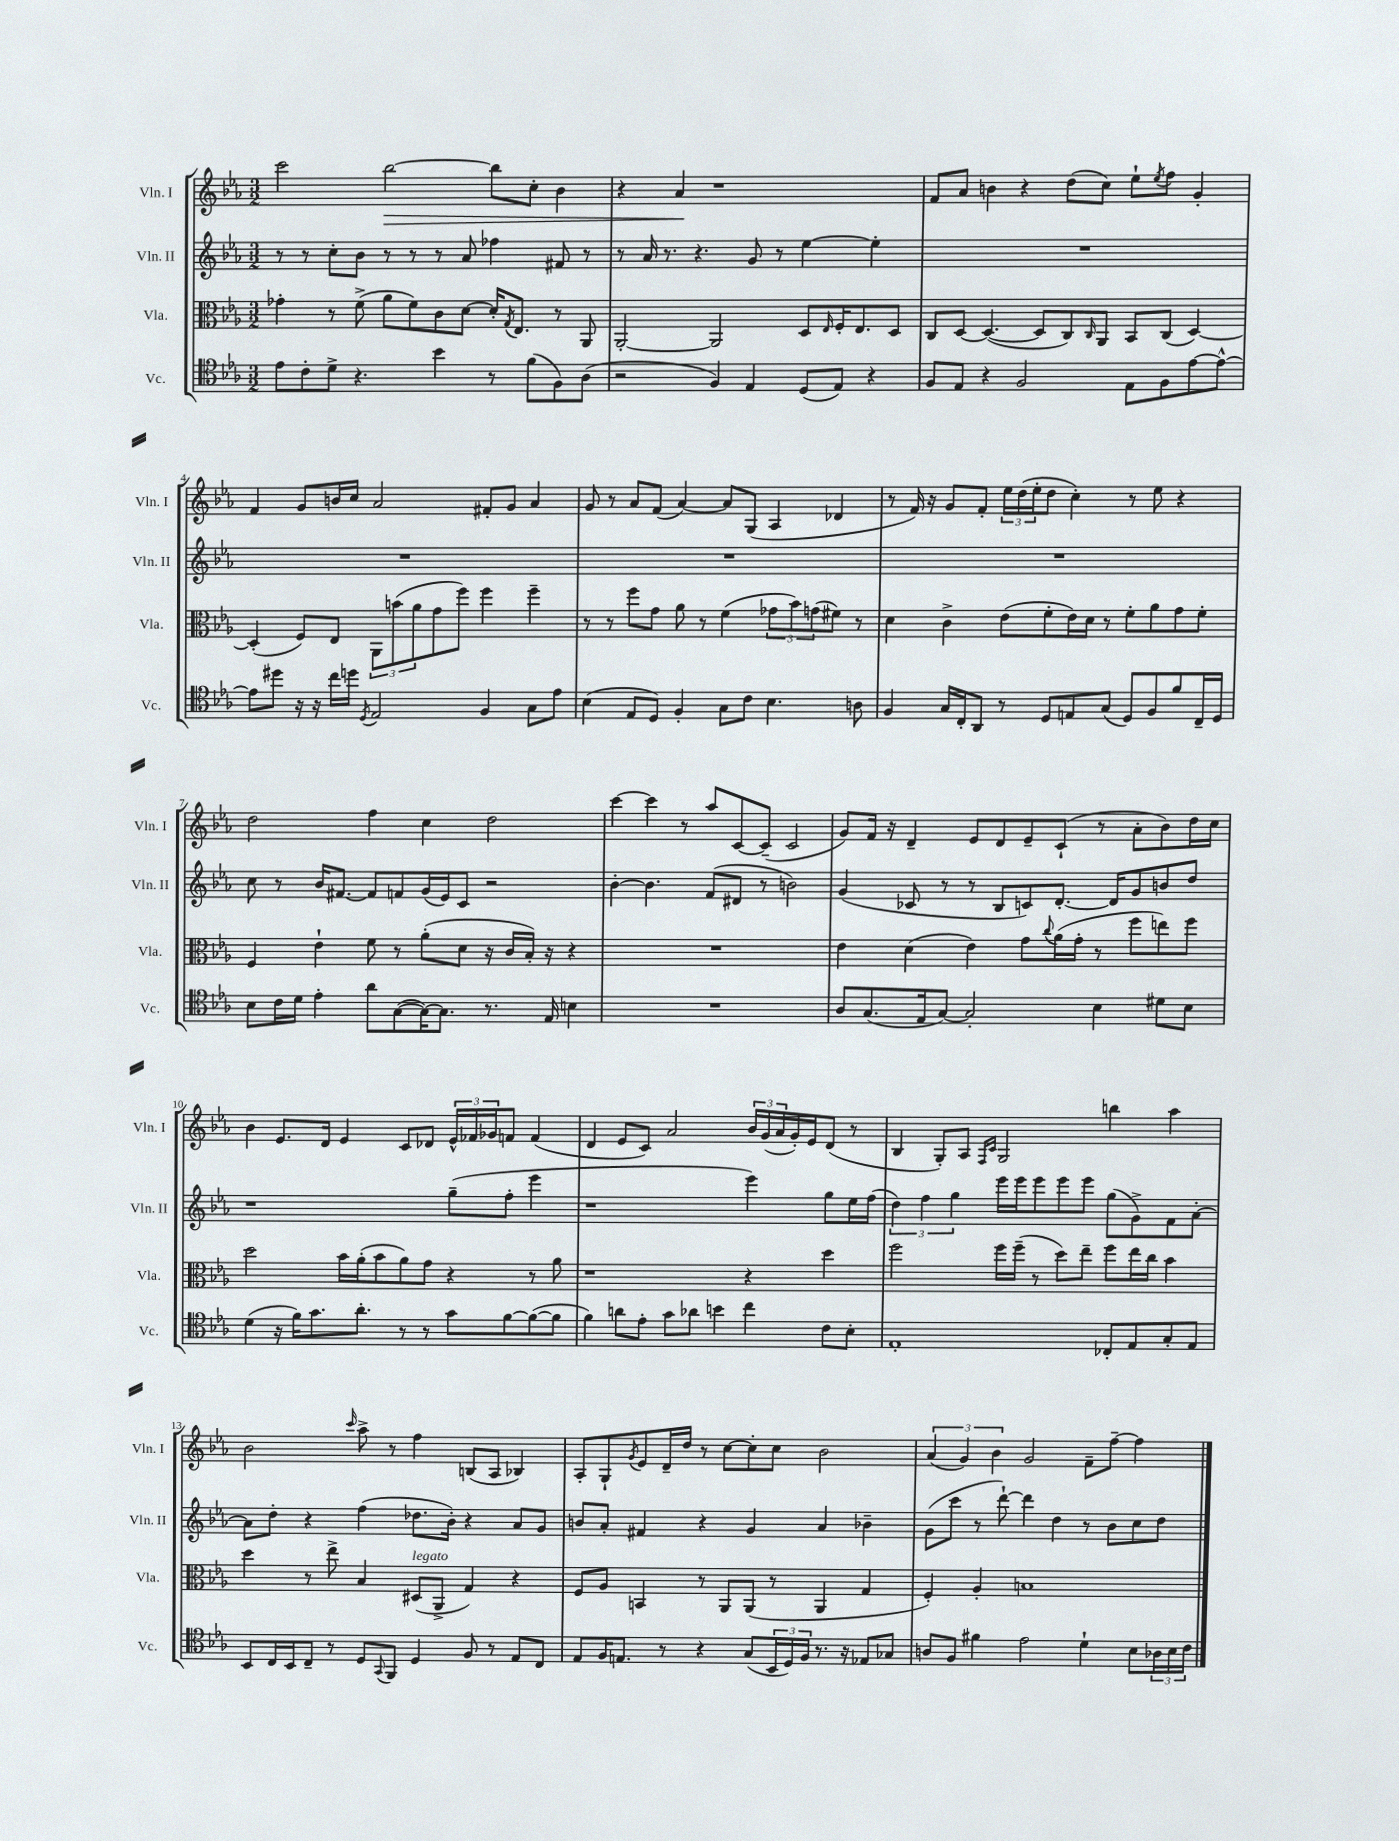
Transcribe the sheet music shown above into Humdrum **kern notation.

**kern	**kern	**kern	**kern
*staff4	*staff3	*staff2	*staff1
*clefC4	*clefC3	*clefG2	*clefG2
*k[b-e-a-]	*k[b-e-a-]	*k[b-e-a-]	*k[b-e-a-]
*M3/2	*M3/2	*M3/2	*M3/2
8e-	4g-'	8r	2ccc
8c'	.	8r	.
8d^	8r	8cc'	.
4.r	(8f^	8b-	.
.	8a-	8r	[2bb-
.	8f)	8r	.
4b-	8c	8r	.
.	[8d	8a-	.
8r	16d']	4ff-	8bb-]
.	8qG	.	.
.	8.E-	.	.
(8f	.	.	8cc'
8F)	8r	8f#	4b-
(8A-	8AA-	8r	.
=	=	=	=
2r	[2AA-'	8r	4r
.	.	16a-	.
.	.	8.r	.
.	.	.	4a-
.	.	4.r	.
4F)	2AA-]	.	1r
4E-	.	8g	.
.	.	8r	.
(8D	8D	[4ee-	.
.	16qqE-	.	.
8E-)	16F'	.	.
.	8.E-	.	.
4r	.	4ee-']	.
.	8D	.	.
=	=	=	=
8F	8C	1.r	8f
8E-	[8D	.	8a-
4r	(4.D_	.	4b
2F	.	.	4r
.	8D]	.	.
.	8C)	.	(8dd
.	16qqC	.	.
.	8AA-	.	8cc)
8E-	8BB-	.	8ee-`
.	.	.	8qee-
8F	(8C	.	8ff
[8e-	[4D)	.	4g'
8e-^^_	.	.	.
=	=	=	=
8e-]	(4D']	1.r	4f
8dd#	.	.	.
16r	8F)	.	8g
16r	.	.	.
16cc	8E-	.	16b
16dd	.	.	16cc
8qD	.	.	.
2E-	12AA-	.	2a-
.	(12b	.	.
.	12a-	.	.
.	8g	.	.
.	8ff)	.	.
4F	4ff	.	8f#'
.	.	.	8g
8G	4ff~	.	4a-
8e-	.	.	.
=	=	=	=
(4B-	8r	1.r	8g
.	8r	.	8r
8E-	8ff	.	8a-
8D)	8g	.	(8f
4F'	8a-	.	[4a-)
.	8r	.	.
8G	(4f	.	8a-]
8c	.	.	(8G
4.B-	12g-	.	4A-
.	12b-)	.	.
.	(12g	.	.
.	8f#)	.	4d-
8A	8r	.	.
=	=	=	=
4F	4d	1.r	8r
.	.	.	16f)
.	.	.	16r
16G	4c^	.	8g
16C'	.	.	.
8AA-	.	.	8f'
8r	(8e-	.	24ee-
.	.	.	(24dd
.	.	.	24ee-'
8D	8f'	.	8dd
8E	16e-)	.	4cc')
.	16d	.	.
(8G	8r	.	.
8D)	8f'	.	8r
8F	8a-	.	8ee-
8f	8g	.	4r
16C~	8f'	.	.
16D	.	.	.
=	=	=	=
8B-	4F	8cc	2dd
16c	.	8r	.
16d	.	.	.
4e-'	4e-`	16b-	.
.	.	[8.f#	.
8a-	8f	8f#]	4ff
([8G	8r	8f	.
16G_)	(8a-'	(16g	4cc
8.G]	.	16e-)	.
.	8d	8c	.
8.r	16r	2r	2dd
.	16c	.	.
.	16B-')	.	.
16E-	16r	.	.
4B	4r	.	.
=	=	=	=
1.r	1.r	[4b-'	[4ccc
.	.	4.b-]	4ccc]
.	.	.	8r
.	.	(8f	8aa-
.	.	8d#	[8c
.	.	8r	(8c~]
.	.	2b)	2c
=	=	=	=
8A-	4e-	(4g	8g)
(8.G	.	.	16f
.	.	.	16r
.	(4d	8c-	4d~
16E-	.	.	.
[8G)	.	8r	.
2G']	4e-)	8r	8e-
.	.	8B-	8d
.	8g	8c)	8e-~
.	8qqcc	.	.
.	(16a-	[8.d'	(8c`
.	16g'	.	.
4B-	8r	.	8r
.	.	16d]	.
.	8ff	8g	8a-'
8d#	8ee)	8b	8b-)
8B-	8ff	8dd	16dd
.	.	.	16cc
=	=	=	=
(4d	2dd	1r	4b-
16r	.	.	8.e-
16f)	.	.	.
8.g	.	.	.
.	.	.	16d
.	16b-	.	4e-
8.a-'	(16a-'	.	.
.	8b-	.	.
8r	8a-)	.	8c
8r	8g	.	8d-
8g	4r	(8gg~	24e-^^
.	.	.	24f-
.	.	.	24g-
[8f	.	8ff'	8f
(8f_	8r	4eee-	(4f
8f]	8a-	.	.
=	=	=	=
4f)	1r	1r	4d
8a	.	.	8e-
8e-'	.	.	8c)
8g	.	.	2a-
8a-	.	.	.
4b	.	.	.
4cc	4r	4eee-)	24b-
.	.	.	(24g
.	.	.	24a-
.	.	.	16g')
.	.	.	16e-
8c	4dd	8gg	(8d
8B-'	.	16ee-	8r
.	.	(16ff	.
=	=	=	=
1E-'	2ff	6dd)	4B-
.	.	6ff	.
.	.	.	8G')
.	.	6gg	.
.	.	.	8A-
.	.	.	16qqF
.	.	.	16qqc
.	16ff	16eee-	2G
.	(16ff~	16eee-	.
.	8r	8eee-	.
.	8dd)	8eee-	.
.	8ee-~	8eee-	.
8C-'	8ff	(8gg	4bb
8E-	16ee-	8g^)	.
.	16cc	.	.
8G'	4b-	8f	4aa-
8E-	.	[8a-'	.
=	=	=	=
8BB-	4dd	8a-]	2b-
16C	.	8dd'	.
16BB-	.	.	.
8C~	8r	4r	.
8r	8ee-^	.	.
.	.	.	16qqccc
8D	4B-	(4ff	8aa-^
8qqGG	.	.	.
8FF	.	.	8r
4D	(8D#	8.dd-	4ff
.	8AA-^	.	.
.	.	16b-')	.
8F	4G)	4r	(8B
8r	.	.	8A-
8E-	4r	8a-	4B-)
8C	.	8g	.
=	=	=	=
8E-	8F	8b	8A-'
16F	8A-	8a-'	8G`
8.E	.	.	.
.	.	.	8qg
.	4BB	4f#	8e-
8r	.	.	16d~
.	.	.	16dd
4r	8r	4r	8r
.	8AA-	.	[8cc
(8G	(8AA-	4g	8cc']
24BB-	8r	.	8cc
24D)	.	.	.
24F	.	.	.
8.r	4AA-	4a-	2b-
16r	.	.	.
8E-	4G	4b-~	.
8G-	.	.	.
=	=	=	=
8A	4F')	(8g	(6a-
8F	.	8ccc	.
.	.	.	6g)
4f#	4A-'	8r	.
.	.	.	6b-
.	.	[8ddd`)	.
2e-	1B	4ddd]	2g
.	.	4dd	.
4d`	.	8r	8f~
.	.	8b-	[8ff~
8B-	.	8cc	4ff]
24A-	.	8dd	.
24B-	.	.	.
24c	.	.	.
==	==	==	==
*-	*-	*-	*-
